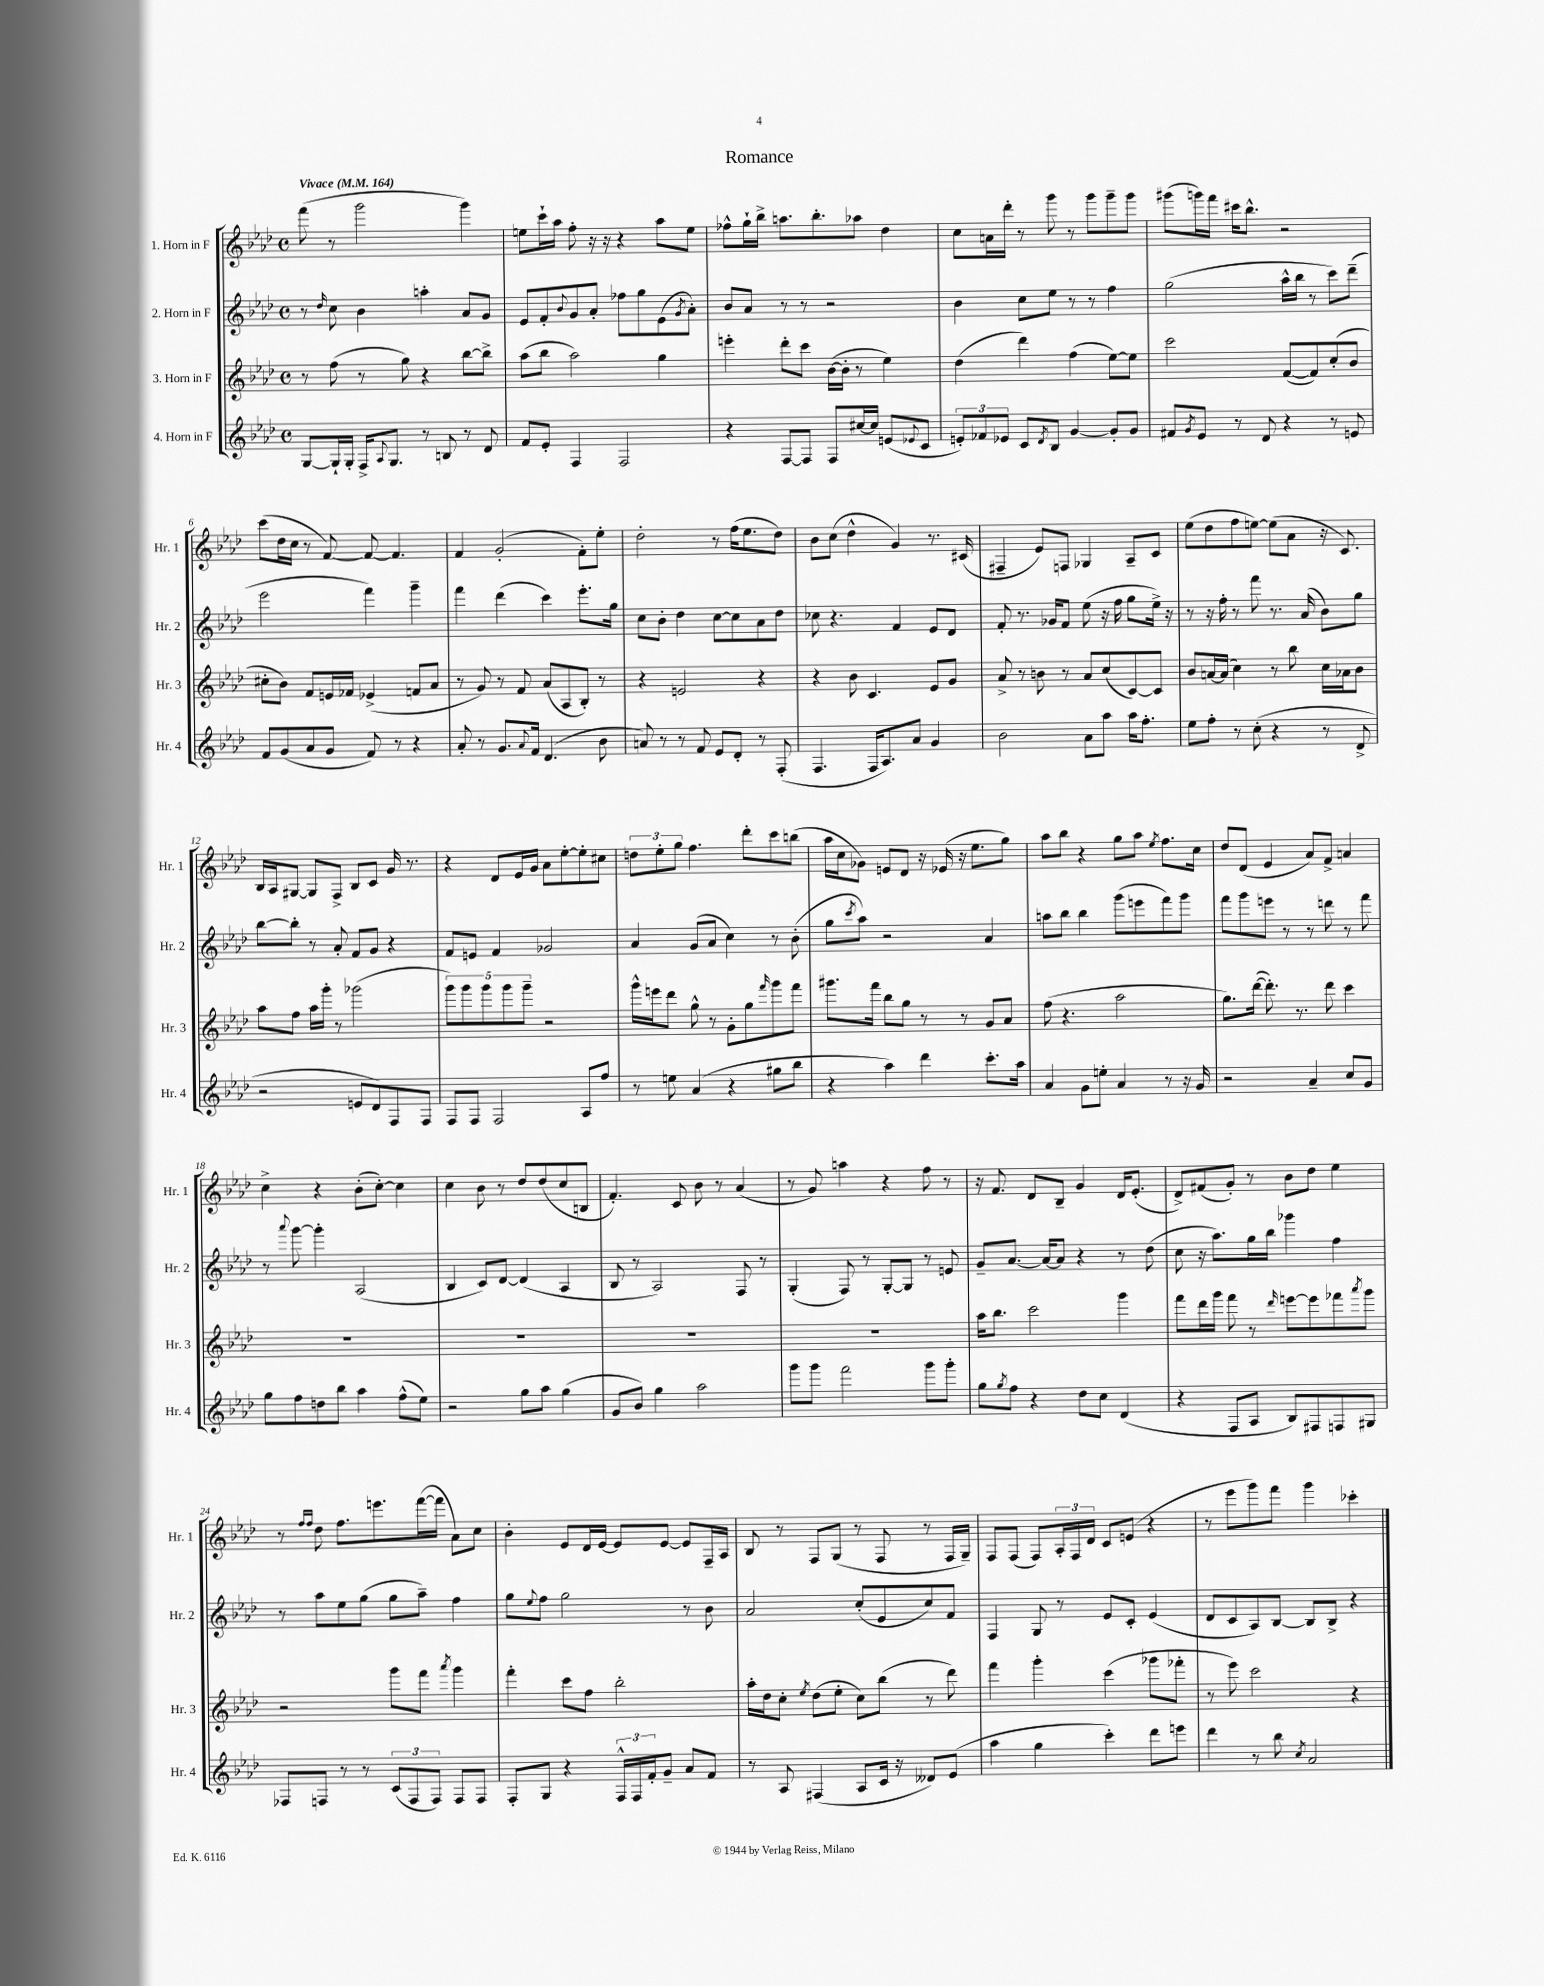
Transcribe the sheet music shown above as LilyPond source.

\header { title = "Romance" }
<<
\new StaffGroup <<
\new Staff = "s0" \with { instrumentName = "1. Horn in F" shortInstrumentName = "Hr. 1" } {
    \clef treble \key aes \major \defaultTimeSignature \time 4/4 \tempo "Vivace" 4 = 164
    f'''8( r8 g'''2 g'''4) |
    e''8 c'''16-! aes''16 f''8-. r16 r16 r4 aes''8 e''8 |
    fes''8-^ g''16-! bes''16-> a''8. bes''8.-. aes''8 des''4 |
    c''8 a'16 des'''16-. r8 g'''8 r8 g'''8 g'''8-- g'''8 |
    gis'''8( g'''16) f'''16 cis'''16 bes''8.-^ r2 |
    c'''8( des''16 c''16 r8 f'8~) f'8~ f'4. |
    f'4 g'2-.( f'8-.) ees''8-. |
    des''2-. r8 f''16( ees''8. des''8) |
    bes'8 c''8( des''4-^ g'4) r8. cis'16( |
    fis4-- ees'8) f8 ges4 aes8-- c'8 |
    ees''8( des''8 f''8 e''8~) e''8( aes'8 r16 c'8.) |
    bes16 aes16 gis8~ gis8 f8-> bes8 c'8 g'16 r8. |
    r4 des'8 ees'16 g'16 aes'8 ees''8~-. ees''8-. cis''8 |
    \tuplet 3/2 { d''8 ees''8-. g''8 } f''4. des'''8-. c'''8 b''8( |
    aes''16 c''16 ges'8) e'8 des'8 r16 ees'16( r16 ees''8. g''8) |
    aes''8 bes''8 r4 g''8 aes''8 \acciaccatura { ees''8 } f''8. c''16 |
    des''8 des'8( ees'4 aes'8) f'8-> a'4 |
    c''4-> r4 bes'8-.( c''8~-.) c''4 |
    c''4 bes'8 r8 des''8 des''8( c''8 b8 |
    f'4.-.) c'8 bes'8 r8 aes'4( |
    r8 g'8) a''4 r4 f''8 r8 |
    r16 f'8. des'8 bes8-- g'4 des'16 ees'8.-.( |
    des'8->) fis'8( g'8-.) r8 bes'8 des''8 ees''4 |
    r8 \grace { f''16 f''16 } des''8 f''8. e'''8. f'''16~( f'''16 aes'8) c''8 |
    bes'4-. ees'8 des'16 ees'16~ ees'8 ees'8~ ees'8 f16-- aes16 |
    bes8 r8 f8 g8( r8 f8 r8 f16 g16--) |
    f8 f8( f8) \tuplet 3/2 { aes16-. f16 des'16 } c'8 e'8( r4 |
    r8 ees'''8 g'''8) f'''8 g'''4 ces'''4-. \bar "|." |
}
\new Staff = "s1" \with { instrumentName = "2. Horn in F" shortInstrumentName = "Hr. 2" } {
    \clef treble \key aes \major \defaultTimeSignature \time 4/4
    r8 \grace { des''16 } c''8 bes'4 a''4-. aes'8 g'8 |
    ees'8 f'8-. \appoggiatura { bes'8 } g'8 aes'8-. fes''8 g''8 ees'8( \acciaccatura { g'8 } aes'8-.) |
    bes'8 aes'8 r8 r8 r2 |
    bes'4 c''8 ees''8 r8 r8 f''4 |
    g''2( aes''16-^ bes''16 r8 c'''8) des'''8--( |
    ees'''2 f'''4) g'''4-- |
    f'''4 des'''4( c'''4) ees'''8.-. g''16 |
    c''8 bes'8-. des''4 c''8~ c''8 aes'8 des''8 |
    ces''8 r4. f'4 ees'8 des'8 |
    f'8-. r8. ges'16 f'8 ees''8( r16 f''16 g''8 ees''16->) r16 |
    r8 r16 f''16-. r8 f'''8 r8. aes'16( bes'8) g''8 |
    bes''8~ bes''8-. r8 aes'8-. f'8 g'8 r4 |
    f'8 e'8 f'4 ges'2 |
    aes'4 g'8( aes'8 c''4) r8 bes'8-.( |
    g''8 \acciaccatura { c'''8 } aes''8) r2 aes'4 |
    a''8 bes''8 bes''4 g'''8( e'''8 f'''8) g'''8 |
    f'''8 g'''8 e'''8 r8 r8 d'''8 r8 f'''8 |
    r8 \appoggiatura { aes'''8 } g'''8~ g'''4-. aes2( |
    bes4 c'8) des'8~ des'4( aes4 |
    bes8 r8 aes2) f8 r8 |
    g4-.( f8) r8 g8~-. g8 r8 e'8 |
    g'8-- aes'8.~ aes'16~ aes'8 r4 r8 des''8( |
    c''8 r16 aes''8.) g''16 bes''16 ges'''4 f''4 |
    r8 aes''8 ees''8 g''8( g''8 aes''8--) f''4 |
    g''8 \appoggiatura { ees''8 } f''8 g''2 r8 bes'8 |
    aes'2 c''8-.( ees'8 c''8) f'8 |
    f4 g8 r8 ees'8 c'8-. ees'4( |
    des'8 c'8 aes8) bes8~ bes8 bes8-> r4 \bar "|." |
}
\new Staff = "s2" \with { instrumentName = "3. Horn in F" shortInstrumentName = "Hr. 3" } {
    \clef treble \key aes \major \defaultTimeSignature \time 4/4
    r8 f''8( r8 g''8) r4 bes''8~ bes''8-> |
    aes''8( bes''8 aes''2) g''4 |
    e'''4-. des'''8-. c'''8 bes'16~( bes'16-. r8 ees''4) |
    des''4( des'''4) f''4( ees''8~) ees''8 |
    c'''2 f'8~( f'8) c''8-.( bes'8 |
    cis''8-. bes'8) f'8 e'16 fes'16 ees'4->( f'8 aes'8 |
    r8 g'8) r8 f'8 aes'8( aes8 bes8-.) r8 |
    r4 e'2 r4 |
    r4 bes'8 c'4. ees'8 g'8 |
    aes'8-> r8 b'8 r8 aes'8 c''8( c'8~) c'8 |
    bes'8 a'16~ a'16( c''4) r8 bes''8 c''16 aes'16 bes'8 |
    aes''8 f''8 aes''16 g'''16-. r8 ges'''2( |
    \tuplet 5/4 { g'''8) g'''8 g'''8 g'''8 g'''8-- } r2 |
    g'''16-^ e'''16 des'''8 g''8-^ r8 g'8-. g''8 \grace { f'''16 } g'''8 f'''8 |
    gis'''8. f'''16 bes''8 g''8 r8 r8 g'8 aes'8 |
    f''8( r4. aes''2 |
    g''8.) des'''16~( des'''8.-.) r8. des'''8 c'''4 |
    R1 |
    R1 |
    R1 |
    R1 |
    aes''16 bes''8. c'''2 g'''4 |
    f'''8 des'''16 g'''16 f'''8 r8 \grace { des'''16 } e'''8~ e'''8 fes'''8 \acciaccatura { aes'''8 } g'''8 |
    r2 g'''8 f'''8 \acciaccatura { aes'''8 } g'''4 |
    f'''4-. c'''8 f''8 bes''2-. |
    aes''16-. des''16 c''8-. \acciaccatura { ees''8 } des''8( ees''8-. c''8) bes''8( r8 des'''8) |
    f'''4 g'''4-. c'''4( ges'''8 fes'''8-. |
    r8 ees'''8) c'''2 r4 \bar "|." |
}
\new Staff = "s3" \with { instrumentName = "4. Horn in F" shortInstrumentName = "Hr. 4" } {
    \clef treble \key aes \major \defaultTimeSignature \time 4/4
    g8~ g16-! g16-. f16-> \appoggiatura { aes8 } g8. r8 b8 r8 des'8 |
    f'8 ees'8-. f4 f2 |
    r4 f8~ f8 f8 cis''16~ cis''16 e'8( \appoggiatura { ees'8 } c'8 |
    \tuplet 3/2 { e'8-.) fes'8 ees'8 } c'8 \acciaccatura { des'8 } bes8 g'4~ g'8-. g'8 |
    fis'8 \acciaccatura { g'8 } ees'8 r8 des'8 r4 r8 e'8 |
    f'8 g'8( aes'8 g'8 f'8) r8 r4 |
    aes'8-. r8 g'8. \appoggiatura { aes'8 } f'16 des'4.( bes'8 |
    a'8) r8 r8 f'8 ees'8 des'8-. r8 f8-.( |
    f4. f16 aes8.) aes'8 g'4 |
    bes'2 aes'8 aes''8 aes''16 f''8.-. |
    ees''8 f''8-. r8 c''8-.( r4 r8 des'8-> |
    r2 e'8 des'8) f8 f8 |
    f8 f8 f2 aes8 f''8 |
    r8 e''8 aes'4( r4 gis''8 bes''8 |
    r4 aes''4) des'''4 c'''8.-. aes''16 |
    aes'4 g'8 e''8-. aes'4 r8 r16 g'16 |
    r2 aes'4-- c''8 g'8 |
    g''8 f''8 d''8 bes''8 aes''4 f''8-^( ees''8) |
    r2 g''8 aes''8 g''4( |
    g'8 bes'8) g''4 aes''2 |
    g'''8 g'''8 f'''2 g'''8 g'''8-. |
    g''8 \acciaccatura { g''8 } f''8 r4 des''8 c''8 des'4( |
    r4 f8 aes8 bes8) fis8 f8 gis8 |
    fes8 f8 r8 r8 \tuplet 3/2 { c'8( f8 f8) } f8 f8 |
    f8-. g8 r4 \tuplet 3/2 { f16-^ f16 f'16-. } g'8-- aes'8 f'8 |
    r8 aes8 fis4( aes8 c'16 r16 deses'8) ees'8( |
    aes''4 g''4 c'''4-.) des'''8 e'''8 |
    des'''4 r8 bes''8 \acciaccatura { c''8 } aes'2 \bar "|." |
}
>>
>>
